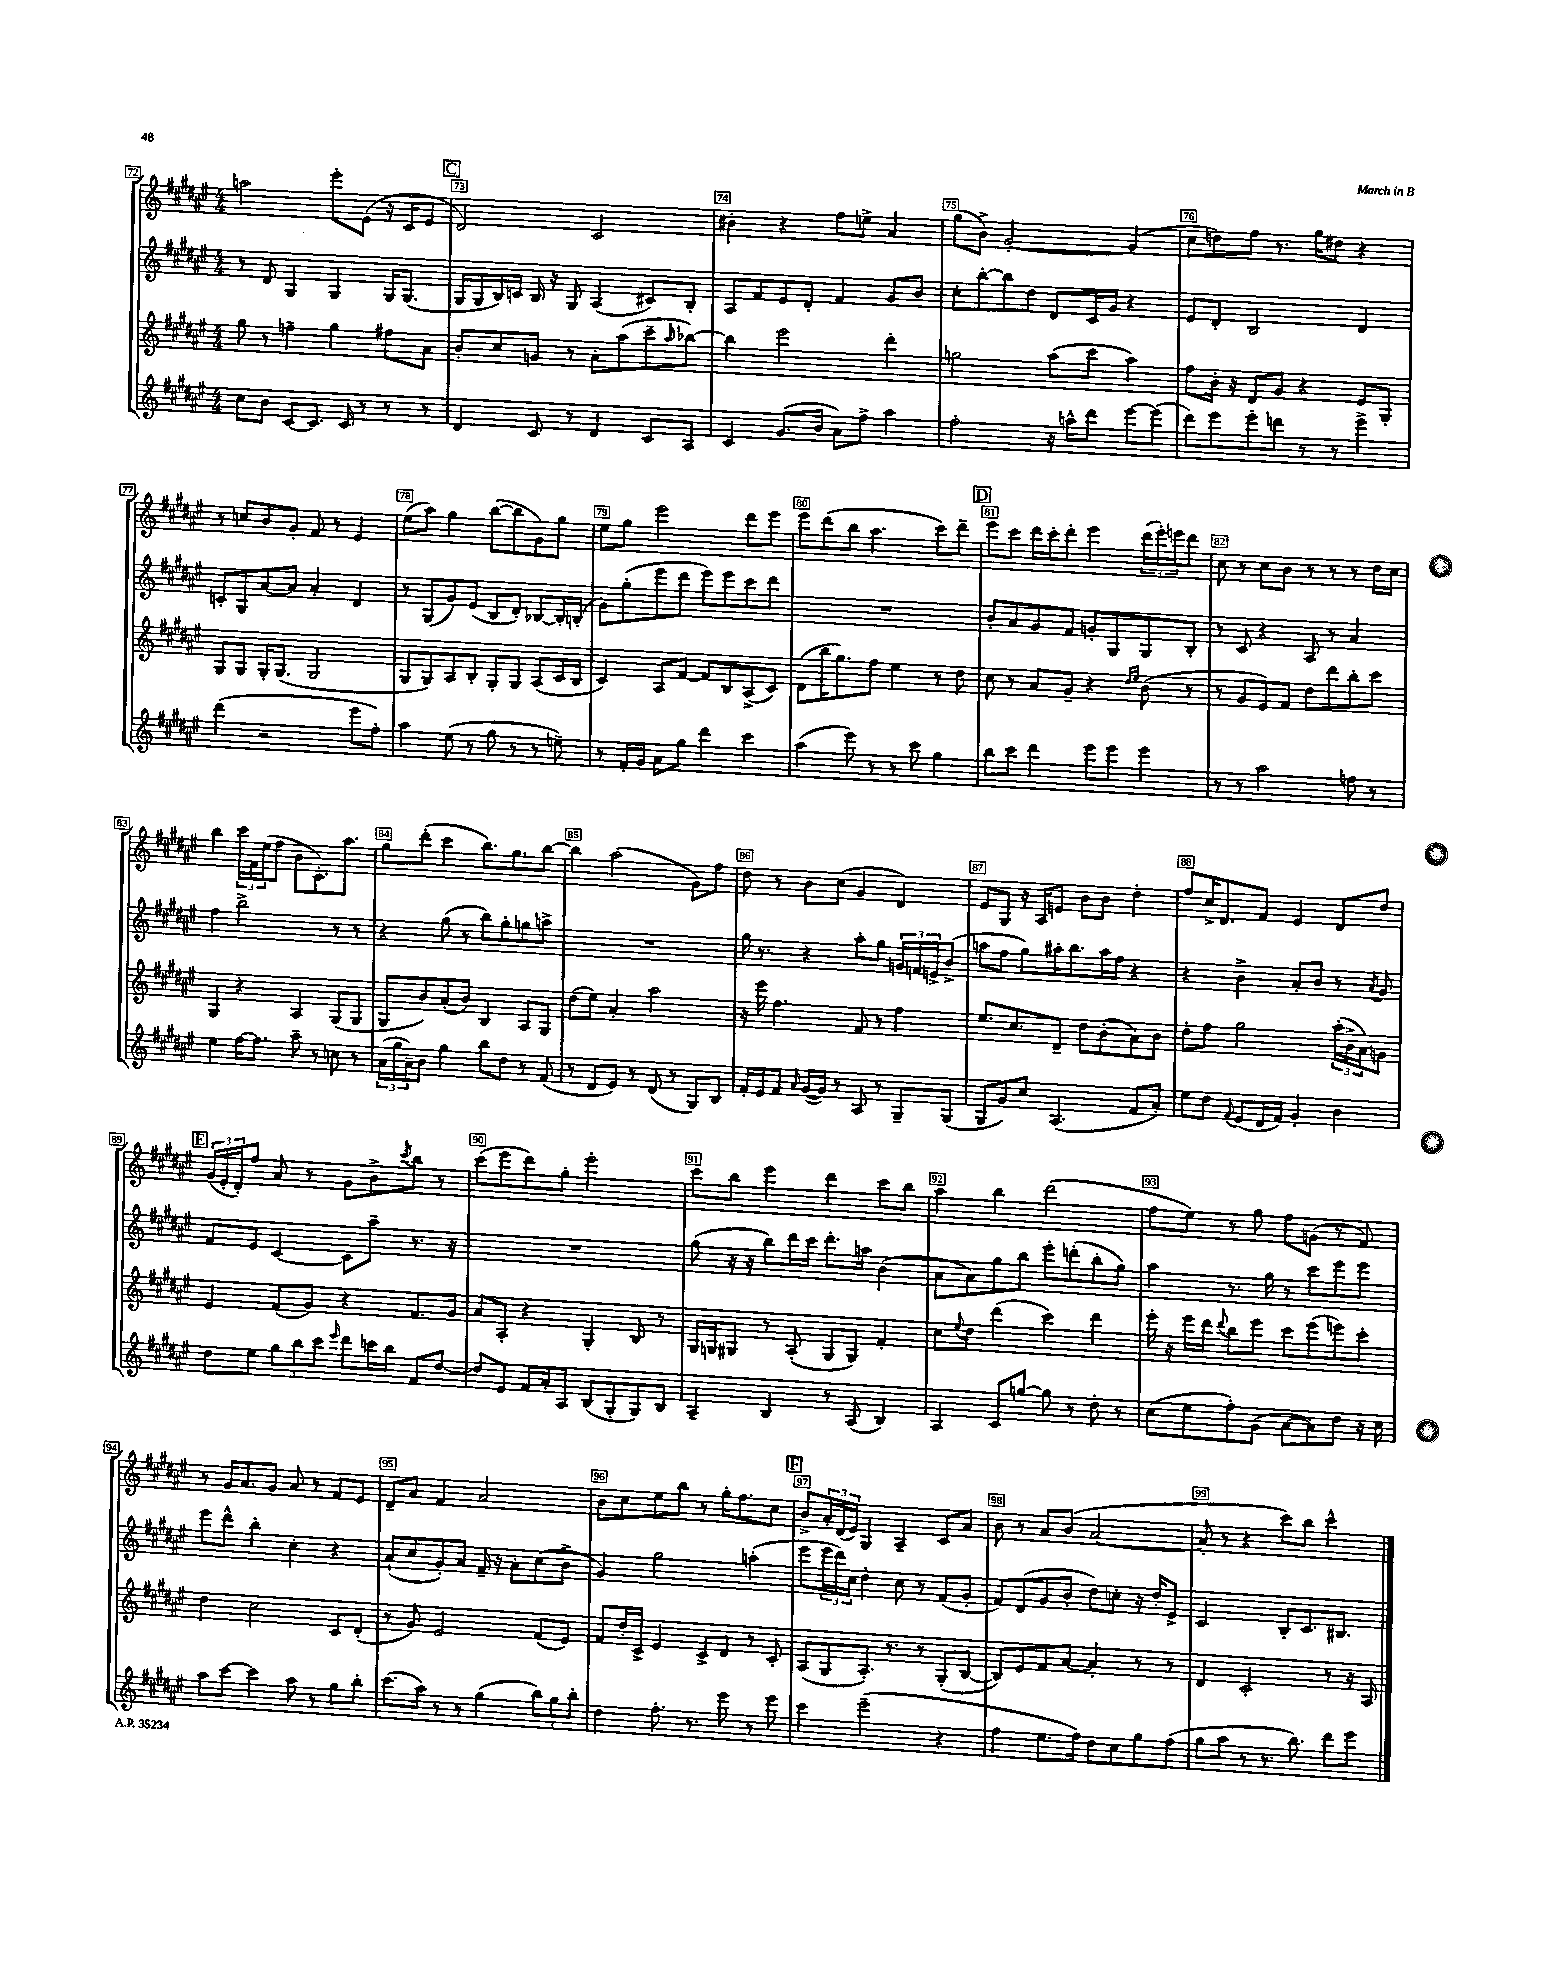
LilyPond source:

<<
\new StaffGroup <<
\new Staff = "s0" {
    \clef treble \key fis \major \numericTimeSignature \time 4/4
    a''2 eis'''8-. eis'8( r16 cis'16 eis'8 |
    \mark \markup { \box "C" } dis'2) cis'2 |
    bis'4-. r4 fis''8 e''8-> ais'4 |
    gis''8( b'8->) gis'2~-. gis'4( |
    cis''8 d''8) fis''8 r8. gis''16 dis''8 r4 |
    r8 c''8 b'8 gis'8-. fis'8 r8 eis'4 |
    eis''8( ais''8) gis''4 b''8~( b''8 gis'8) gis''8 |
    eis''8 gis''8 eis'''2 dis'''8 eis'''8 |
    eis'''8 dis'''8( b''8 ais''4. cis'''8) dis'''8-- |
    \mark \markup { \box "D" } eis'''8 cis'''8 dis'''16 cis'''16-. dis'''8-. eis'''4 \tuplet 3/2 { dis'''16( eis'''16-.) e'''16 } dis'''8 |
    cis''8 r8 cis''8 b'8 r8 r8 r8 dis''16 cis''16 |
    b''4 \tuplet 3/2 { cis'''16 fis'16 eis''16( } fis''8 b'8 cis'8.-.) ais''8. |
    gis''8 dis'''8-.( cis'''4 b''8.) gis''8. b''8~ |
    b''4 ais''2( gis'8) fis''8 |
    dis''8 r8 b'8 cis''8( gis'4 dis'4) |
    eis'8 gis8 r16 ais16 e'8 b'8 b'8 dis''4-. |
    fis''8 cis''16-> dis'8. fis'8 eis'4 dis'8 dis''8 |
    \mark \markup { \box "E" } \tuplet 3/2 { gis'16( eis'16-. dis'16-.) } fis''8 ais'8 r8 gis'8 b'8-> \acciaccatura { cis'''8 } b''8 r8 |
    cis'''8( eis'''8 dis'''8) gis''8-. eis'''2-. |
    cis'''8 b''8 eis'''4 dis'''4 cis'''8 b''8 |
    ais''4 b''4 dis'''2( |
    fis''8 eis''8) r8 gis''8 fis''8 g'8( r8 fis'8) |
    r8 gis'16 ais'8. gis'8 ais'8 r8 fis'8 eis'8 |
    dis'8-- ais'8 fis'4 ais'2 |
    b'8 cis''8 eis''8 b''8 r8 gis''16-. fis''8. cis''8 |
    \mark \markup { \box "F" } b'8-> \tuplet 3/2 { ais'16-. dis'16( eis'16) } gis4 ais4-- cis'8 ais'8 |
    b'8 r8 ais'8 b'8( ais'2~ |
    ais'8-. r8 r4 cis'''8) b''8 cis'''4-^ \bar "|." |
}
\new Staff = "s1" {
    \clef treble \key fis \major \numericTimeSignature \time 4/4
    r8 dis'8 gis4 gis4 gis16 gis8.( |
    \mark \markup { \box "C" } gis16 gis16 b16) c'16 b16 r16 gis8 ais4( cis'8) b8-. |
    ais8 fis'8 eis'8 dis'8-. fis'4 gis'8 b'8 |
    cis''8-. b''8~-. b''8 dis''8 dis'8 cis'16 gis'16 r4 |
    eis'8 dis'8-. b2 dis'4 |
    c'8-. gis8 ais'8~ ais'8 ais'4-. dis'4 |
    r8 gis8( gis'8) eis'8( b8 dis'8-.) bes8~ bes16-. b16-.( |
    gis'8) gis''8-.( eis'''8 dis'''8 eis'''8) eis'''8 cis'''8 dis'''8 |
    R1 |
    \mark \markup { \box "D" } b'8-. ais'8 gis'8 fis'8 g'8-. gis8 gis8 b8-. |
    r8 cis'8 r4 ais8 r8 ais'4 |
    fis''4 b''2-> r8 r8 |
    r4 gis''8( r8 b''8) gis''8-. g''8 a''8-> |
    R1 |
    gis''16 r8. r4 ais''8-. gis''8 \tuplet 3/2 { g'16 f'16 e'16-> } b'8->( |
    a''8 fis''8 gis''8) ais''16-. b''8. ais''16 fis''16 r4 |
    r4 b'4-> ais'8-. b'8 r8 \acciaccatura { ais'8 } gis'8 |
    \mark \markup { \box "E" } fis'8 eis'8 cis'4~ cis'8 ais''8-- r8. r16 |
    R1 |
    gis''8( r16 r16 b''8) dis'''16 cis'''16 dis'''8.-. a''16 b'4( |
    ais'8 ais'8) gis''8 b''8 eis'''8-. d'''8-.( b''8-. gis''8) |
    ais''4 r8. gis''16 r8 cis'''8 eis'''8 eis'''8 |
    eis'''8 dis'''8-^ b''4-. cis''4-. r4 |
    ais'8-!( cis''8 gis'8-.) ais'8 fis'16-- r16 ais'8-. cis''8( b'8-> |
    gis'4) gis''2 a''4-.( |
    \mark \markup { \box "F" } eis'''8 \tuplet 3/2 { eis'''16 dis'''16) cis''16 } dis''4-. cis''8 r8 fis'8( gis'8-. |
    fis'8) dis'8( gis'8 b'8-. dis''8) c''8-. r16 dis''16-. eis'8-> |
    cis'2 b8-. cis'8. bis8. \bar "|." |
}
\new Staff = "s2" {
    \clef treble \key fis \major \numericTimeSignature \time 4/4
    gis''8 r8 f''4-- gis''4 fis''8 ais'8 |
    \mark \markup { \box "C" } b'8-. cis''8 g'8 r8 ais'8-. ais''8( cis'''8-- \grace { ais''16 } bes''8~) |
    bes''4 eis'''2 dis'''4-. |
    g''2 ais''8( cis'''8 ais''4) |
    fis''8 b'16-. r16 dis'8 gis'8 r4 eis'8 gis8-. |
    gis8 gis8 gis16-. gis8.( gis2 |
    gis8 gis8) ais8 b8-. gis8-. gis8 ais8( cis'16 b16 |
    cis'4) ais8 fis'8~ fis'8 b8 ais8->( cis'8) |
    dis'8( b''16 gis''8.) fis''8 eis''4 r8 dis''8 |
    \mark \markup { \box "D" } cis''8 r8 ais'8 gis'8-- r4 \grace { dis''16 eis''16 } b'8( r8 |
    r8 gis'8 eis'8) fis'8 dis''8 dis'''8 b''8-. cis'''8 |
    gis4 r4 ais4 gis8( gis8 |
    gis8 b'8) ais'8-.( b'8) b4 ais8 gis8 |
    dis''8( eis''8) ais'4-. ais''2 |
    r16 eis'''16 fis''4. fis'8 r8 fis''4 |
    eis''8. cis''8. dis'8-- dis''8 b'8-.( ais'8) b'8 |
    dis''8-. fis''8 gis''2 \tuplet 3/2 { ais''16-.( b'16-> ais'16) } g'8 |
    \mark \markup { \box "E" } eis'4 fis'8( gis'8) r4 fis'8. gis'16 |
    ais'8 ais8-. r4 gis4-. b8 r8 |
    gis16 g16 gis8 r8 ais8-.( gis8 gis8) fis'4-. |
    cis''8 \appoggiatura { eis''8 } dis''8 dis'''4( cis'''4) dis'''4 |
    eis'''16-. r16 eis'''16 dis'''16 \appoggiatura { dis'''8 } b''8 eis'''8 cis'''8 eis'''8( e'''8) cis'''8-. |
    dis''4 cis''2 cis'8 dis'8-.( |
    r8 gis'8) eis'2 fis'8( eis'8) |
    fis'8 dis''16-. cis'16-> eis'4 cis'8-> dis'8 r8 cis'8-. |
    \mark \markup { \box "F" } ais8( gis8 ais8.-.) r8. r8 gis8-.( b8~ |
    b8) eis'8 fis'8 ais'8~ ais'4-. r8 r8 |
    dis'4 cis'2-. r8 r16 ais16 \bar "|." |
}
\new Staff = "s3" {
    \clef treble \key fis \major \numericTimeSignature \time 4/4
    cis''8 b'8 cis'8~ cis'8. cis'16 r8 r8 r8 |
    \mark \markup { \box "C" } dis'4 cis'8 r8 dis'4 cis'8 ais8 |
    cis'4 gis'8.( b'16 ais'8) fis''8-> ais''4 |
    fis''2-. r16 a''16-^ dis'''8 eis'''8~ eis'''8( |
    dis'''8) eis'''8 eis'''8-. d'''8 r8 r8 eis'''4-> |
    dis'''4( r2 eis'''8 fis''8-.) |
    ais''4 eis''8( r8 gis''8 r8 r8 e''8--) |
    r8 fis'16-. gis'16 ais'8 gis''8 dis'''4 cis'''4 |
    ais''4( eis'''8) r8 r8 cis'''8 gis''4 |
    \mark \markup { \box "D" } b''8 cis'''8 dis'''4 eis'''8 eis'''8 eis'''4 |
    r8 r8 ais''2 f''8 r8 |
    eis''4 fis''16~ fis''8. ais''8-- r8 c''8 r8 |
    \tuplet 3/2 { ais'16( gis''16 ais'16--) } b'8 gis''4 b''8 dis''8 r8 fis'8( |
    r8 dis'8 eis'8) r8 dis'8( r8 gis8) b8 |
    fis'16-. eis'16 fis'8 \grace { ais'16 } gis'16~( gis'16) r8 ais8 r8 gis8-- gis8( |
    gis8 gis'8) cis''8 ais4.( fis'8 ais'8-.) |
    eis''8 dis''8 \appoggiatura { fis'8 } eis'8( dis'16 fis'16) gis'4-. b'4 |
    \mark \markup { \box "E" } dis''8 eis''8 \tuplet 3/2 { gis''8 b''8 cis'''8 } \grace { eis'''16 } dis'''8 c'''16 b''16 fis'8 dis''8~ |
    dis''8 eis'8 fis'16 ais'16-. ais8 b8( gis8-. gis8) b8 |
    ais4-- b4 r8 ais8( b4) |
    ais4 cis'8 g''8~ g''8 r8 dis''8-. r8 |
    cis''8( eis''8 fis''8-.) gis'8( ais'8~ ais'8) dis''8 r16 cis''16 |
    ais''8 cis'''8~ cis'''4 ais''8 r8 gis''8 b''8-. |
    cis'''8.( ais''16) r8 r8 gis''4( \tuplet 3/2 { b''8) gis''8 b''8-. } |
    dis''4 fis''8.-. r8. eis'''8 r8 eis'''8 |
    \mark \markup { \box "F" } cis'''4 eis'''2--( r4 |
    fis''4 eis''8. fis''16) dis''8 cis''8 gis''8 fis''8( |
    gis''8 ais''8 r8 r8. b''8.) dis'''8 eis'''8 \bar "|." |
}
>>
>>
\layout { \context { \Score currentBarNumber = #72 \override BarNumber.break-visibility = ##(#f #t #t) barNumberVisibility = #all-bar-numbers-visible \override BarNumber.stencil = #(make-stencil-boxer 0.1 0.3 ly:text-interface::print) } }
